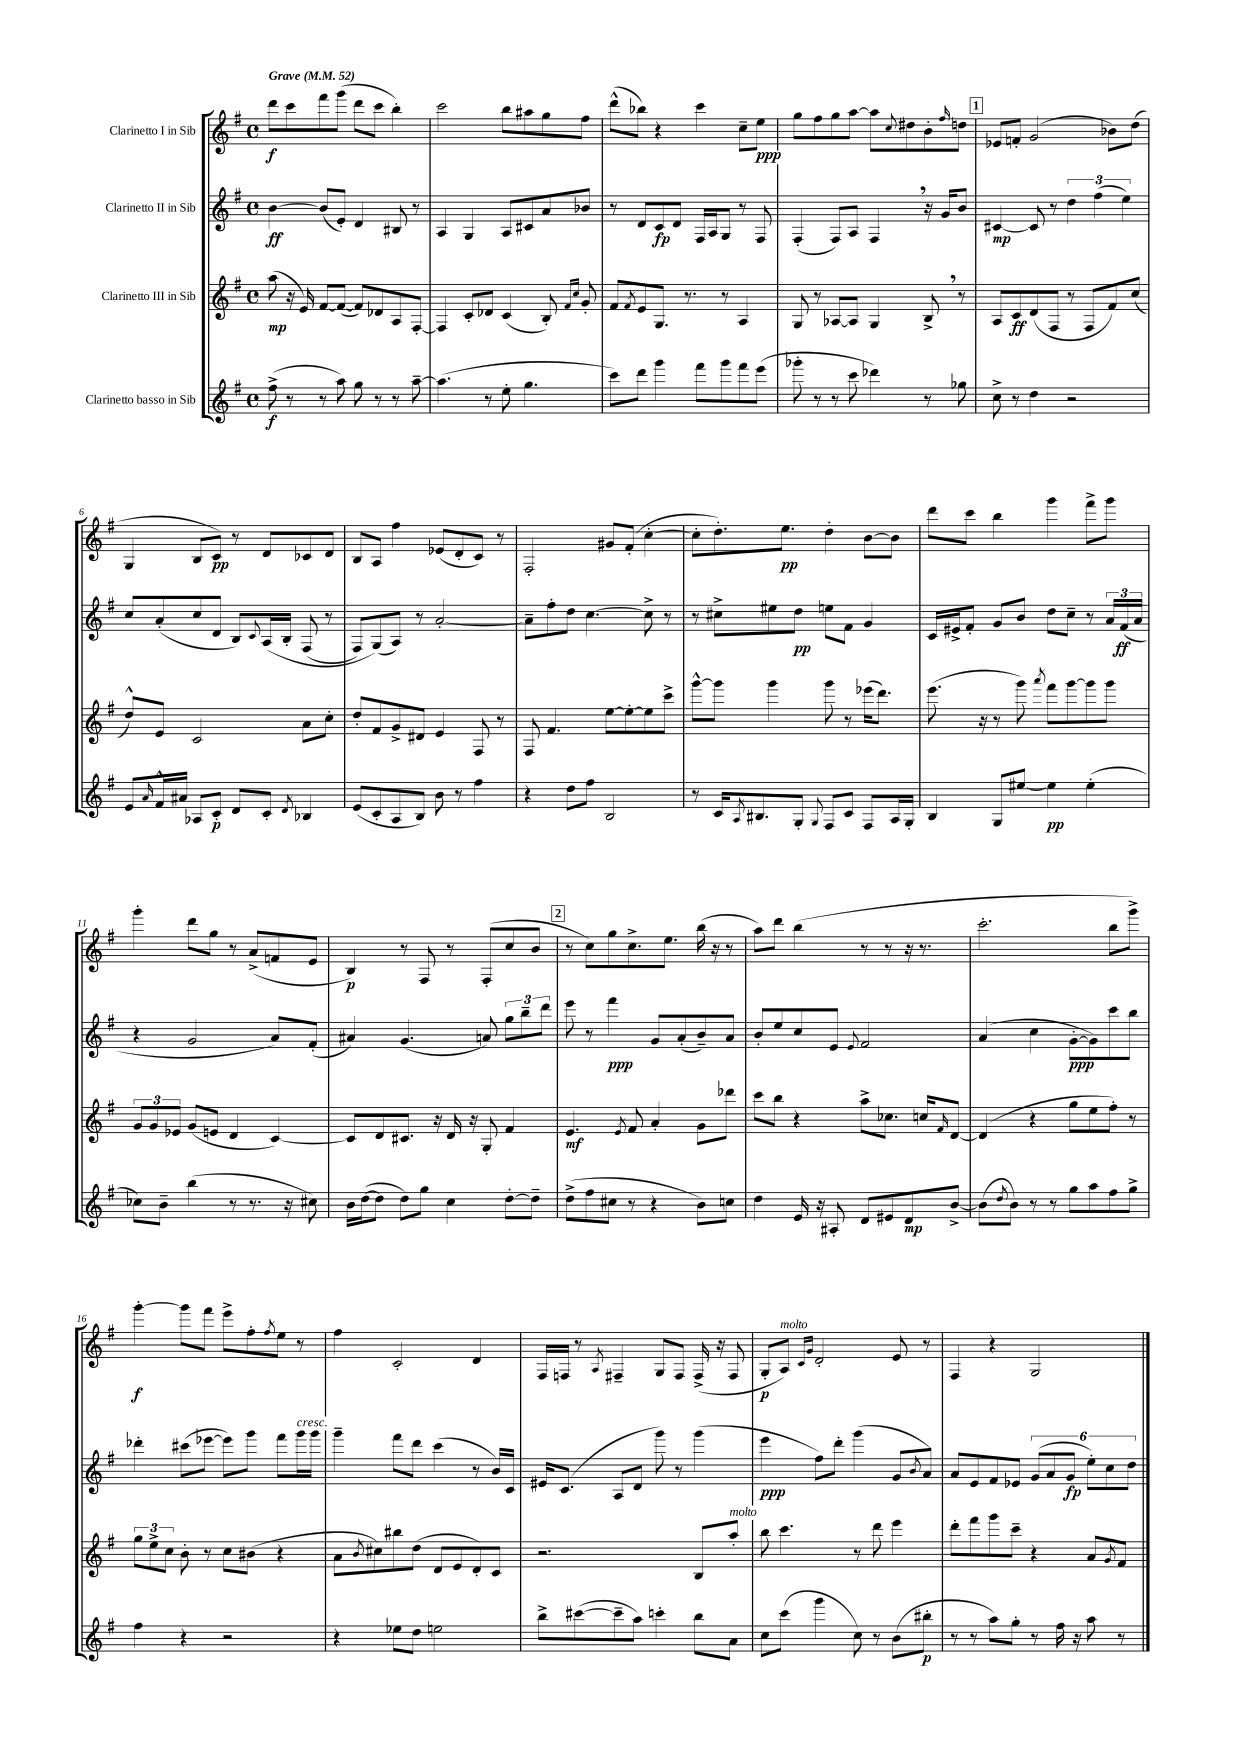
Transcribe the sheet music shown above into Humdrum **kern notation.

**kern	**dynam	**kern	**dynam	**kern	**dynam	**kern	**dynam
*part4	*part4	*part3	*part3	*part2	*part2	*part1	*part1
*staff4	*staff4	*staff3	*staff3	*staff2	*staff2	*staff1	*staff1
*I"Clarinetto basso in Sib	*	*I"Clarinetto III in Sib	*	*I"Clarinetto II in Sib	*	*I"Clarinetto I in Sib	*
*clefG2	*	*clefG2	*	*clefG2	*	*clefG2	*
*k[f#]	*	*k[f#]	*	*k[f#]	*	*k[f#]	*
*M4/4	*	*M4/4	*	*M4/4	*	*M4/4	*
*met(c)	*	*met(c)	*	*met(c)	*	*met(c)	*
*MM52	*	*MM52	*	*MM52	*	*MM52	*
=1	=1	=1	=1	=1	=1	=1	=1
!	!	!	!	!	!	!LO:TX:a:B:t=Grave	!
(8ff#^\	f	(8aa\	mp	[4b\	ff	8ddd\L	f
8r	.	16r	.	.	.	8ccc\	.
.	.	16e/)	.	.	.	.	.
8r	.	[8f#/L	.	(8b/L]	.	8fff#\	.
8aa\)	.	(8f#/J_	.	8e'/J)	.	(8ggg\J	.
8gg\	.	8f#/L])	.	4d/	.	8ddd\L	.
8r	.	8d-X/	.	.	.	8ccc\J	.
8r	.	8A/	.	8B#X/	.	4bb'\)	.
[8aa~\	.	[8F#'/J	.	8r	.	.	.
=2	=2	=2	=2	=2	=2	=2	=2
(4.aa\]	.	4F#/]	.	4A/	.	2ccc\	.
.	.	8c'/L	.	4G/	.	.	.
8r	.	8d-X/J	.	.	.	.	.
8ee'\	.	(4c/	.	8A/L	.	8bb\L	.
4.gg\	.	.	.	8c#X/	.	8aa#X\	.
.	.	8B'/)	.	8a/	.	8gg\	.
.	.	16qqf#/LL	.	.	.	.	.
.	.	16qqcc/JJ	.	.	.	.	.
.	.	8g'/	.	8b-X/J	.	8ff#\J	.
=3	=3	=3	=3	=3	=3	=3	=3
8ccc\L)	.	8f#/L	.	8r	.	(8ddd^^\L	.
.	.	8qf#/	.	.	.	.	.
8ddd\J	.	8e/	.	8d/L	.	8bb-X\J)	.
4ggg\	.	8.G/J	.	8c/	fp	4r	.
.	.	.	.	8d/J	.	.	.
.	.	8.r	.	.	.	.	.
8fff#\L	.	.	.	16F#/LL	.	4ccc\	.
.	.	.	.	16A/J	.	.	.
8ggg\	.	8r	.	8G/J	.	.	.
8fff#\	.	4A/	.	8r	.	8cc~\L	.
(8eee\J	.	.	.	8F#/	.	8ee\J	ppp
=4	=4	=4	=4	=4	=4	=4	=4
8ggg-X'\	.	8G/	.	(4F#'/	.	8gg\L	.
8r	.	8r	.	.	.	8ff#\	.
8r	.	[8A-X/L	.	8F#/L)	.	8gg\	.
8ccc\	.	8A-/J]	.	8A/J	.	[8aa\J	.
4ddd-X\)	.	4G/	.	4F#,/	.	8aa\L]	.
.	.	.	.	.	.	8qqcc/	.
.	.	.	.	.	.	8dd#X\	.
8r	.	8B^,/	.	16r	.	8b'\	.
.	.	.	.	16g/KL	.	.	.
.	.	.	.	.	.	16qqff#/	.
8gg-X\	.	8r	.	8b/J	.	8ddn\J	.
!!LO:REH:place=s1:t=1
=5	=5	=5	=5	=5	=5	=5	=5
8cc^\	.	8A/L	.	[4c#X/	mp	8e-X/L	.
8r	.	8c/	ff	.	.	8fn'/J	.
4dd\	.	(8d/	.	8c#/]	.	(2g/	.
.	.	8F#/J	.	8r	.	.	.
2r	.	8r	.	6dd\	.	.	.
.	.	8F#/L	.	.	.	.	.
.	.	.	.	(6ff#\	.	.	.
.	.	8f#/)	.	.	.	8b-X\L)	.
.	.	.	.	6ee\)	.	.	.
.	.	(8cc/J	.	.	.	(8dd\J	.
!!LO:LB:g=z
=6	=6	=6	=6	=6	=6	=6	=6
8e/L	.	8dd^^/L)	.	8cc/L	.	4G/	.
16qqa/	.	.	.	.	.	.	.
16f#^^/L	.	8e/J	.	(8a'/	.	.	.
16a#X/JJ	.	.	.	.	.	.	.
8A-X/L	.	2c/	.	8cc/	.	8B/L	.
8c'/J	p	.	.	8d/J	.	8c/J)	pp
8d/L	.	.	.	8B/L)	.	8r	.
.	.	.	.	8qqc/	.	.	.
8c'/J	.	.	.	(16A/L	.	8d/L	.
.	.	.	.	16B'/JJ	.	.	.
8qd/	.	.	.	.	.	.	.
4B-X/	.	8a\L	.	(8F#/	.	8c-X/	.
.	.	8cc'\J	.	8r	.	8d/J	.
=7	=7	=7	=7	=7	=7	=7	=7
(8e/L	.	8dd'/L	.	8F#/L)	.	8B/L	.
8c'/	.	8f#/	.	(8G/)	.	8A/J	.
8A/	.	8g^/	.	8A/J)	.	4ff#\	.
8B/J)	.	8d#X/J	.	8r	.	.	.
8b\	.	4e/	.	[2a'/	.	(8e-X/L	.
8r	.	.	.	.	.	8d'/	.
4ff#\	.	8F#/	.	.	.	8c/J)	.
.	.	8r	.	.	.	8r	.
=8	=8	=8	=8	=8	=8	=8	=8
4r	.	8F#/	.	8a~\L]	.	2F#'/	.
.	.	4.f#/	.	8ff#'\	.	.	.
8dd\L	.	.	.	8dd\J	.	.	.
8ff#\J	.	.	.	[4.cc\	.	.	.
2B/	.	[8ee\L	.	.	.	8g#X/L	.
.	.	8ee'\_	.	.	.	(8f#'/J	.
.	.	8ee\]	.	8cc^\]	.	[4cc'\	.
.	.	8ccc^\J	.	8r	.	.	.
=9	=9	=9	=9	=9	=9	=9	=9
8r	.	[8ggg^^\L	.	8r	.	8cc'\L]	.
16c/KL	.	8ggg\J]	.	8cc#X^\L	.	8.dd'\)	.
8qA/	.	.	.	.	.	.	.
8.B#X/	.	.	.	.	.	.	.
.	.	4ggg\	.	8ee#X\	.	.	.
.	.	.	.	.	.	8.ee\J	pp
8G'/J	.	.	.	8dd\J	pp	.	.
8qqG/	.	.	.	.	.	.	.
8F#/L	.	8ggg\	.	8een\L	.	4dd'\	.
8c/J	.	8r	.	8f#\J	.	.	.
8F#/L	.	(16eee-X\KL	.	4g/	.	[8b\L	.
.	.	8.ddd\J)	.	.	.	.	.
16A/L	.	.	.	.	.	8b\J]	.
16G'/JJ	.	.	.	.	.	.	.
=10	=10	=10	=10	=10	=10	=10	=10
4B/	.	(8.eee\	.	16c/LL	.	8ddd\L	.
.	.	.	.	16e#X^/J	.	.	.
.	.	.	.	8f#'/J	.	8ccc\J	.
.	.	16r	.	.	.	.	.
8G/L	.	8r	.	8g/L	.	4bb\	.
[8ee#X/J	.	8ggg\)	.	8b/J	.	.	.
.	.	8qaaa/	.	.	.	.	.
4ee#\]	pp	8fff#\L	.	8dd\L	.	4ggg\	.
.	.	[8ggg\	.	8cc~\J	.	.	.
(4ee#'\	.	8ggg\]	.	8r	.	8fff#^\L	.
.	.	8ggg\J	.	24a/LL	.	8ggg\J	.
.	.	.	.	(24f#/	ff	.	.
.	.	.	.	24a/JJ	.	.	.
!!LO:LB:g=z
=11	=11	=11	=11	=11	=11	=11	=11
8cc-X\L)	.	12g/L	.	4r	.	4ggg'\	.
.	.	12g/	.	.	.	.	.
8b~\J	.	.	.	.	.	.	.
.	.	12e-X/J	.	.	.	.	.
(4bb\	.	(8g/L	.	2g/	.	8ddd\L	.
.	.	8en/J	.	.	.	8gg\J	.
8r	.	4d/	.	.	.	8r	.
8.r	.	.	.	.	.	(8a^/L	.
.	.	[4c/)	.	8a/L)	.	8fn/	.
16r	.	.	.	.	.	.	.
8cc#X\)	.	.	.	(8f#'/J	.	8e/J	.
=12	=12	=12	=12	=12	=12	=12	=12
16b\LL	.	8c/L]	.	4a#X/)	.	4B/)	p
([16dd\J	.	.	.	.	.	.	.
8dd\J]	.	8d/	.	.	.	.	.
8dd\L)	.	8.c#X/J	.	(4.g/	.	8r	.
8gg\J	.	.	.	.	.	8F#/	.
.	.	16r	.	.	.	.	.
4cc\	.	16d/	.	.	.	8r	.
.	.	16r	.	.	.	.	.
.	.	8G'/	.	8an/)	.	(8F#'/L	.
[8dd'\L	.	4f#/	.	12gg\L	.	8cc/	.
.	.	.	.	12bb~\	.	.	.
8dd~\J]	.	.	.	.	.	8b/J	.
.	.	.	.	12ddd\J	.	.	.
!!LO:REH:place=s1:t=2
=13	=13	=13	=13	=13	=13	=13	=13
(8dd^\L	.	4.e/	mf	8eee\	.	8r	.
8ff#\	.	.	.	8r	.	8cc\L)	.
8cc#X\J	.	.	.	4fff#\	ppp	8gg\	.
.	.	8qe/	.	.	.	.	.
8r	.	8f#/	.	.	.	8.cc^\	.
4r	.	4a'/	.	8g/L	.	.	.
.	.	.	.	.	.	8.ee\J	.
.	.	.	.	(8a'/	.	.	.
8b\L)	.	8g\L	.	8b~/)	.	(16bb\	.
.	.	.	.	.	.	16r	.
8ccn\J	.	8ddd-X\J	.	8a/J	.	8r	.
=14	=14	=14	=14	=14	=14	=14	=14
4dd\	.	8ccc\L	.	8b'/L	.	8aa\L)	.
.	.	8bb\J	.	8ee/	.	8ddd\J	.
16e/	.	4r	.	8cc/	.	(4bb\	.
16r	.	.	.	.	.	.	.
8A#X'/	.	.	.	8e/J	.	.	.
.	.	.	.	8qqe/	.	.	.
8d/L	.	8aa^\L	.	2f#/	.	8r	.
8e#X/	.	8.cc-X\J	.	.	.	8r	.
8d/	mp	.	.	.	.	16r	.
.	.	16ccn/KL	.	.	.	8.r	.
.	.	16qqf#/	.	.	.	.	.
[8b^/J	.	[8d/J	.	.	.	.	.
=15	=15	=15	=15	=15	=15	=15	=15
(8b\L]	.	(4d/]	.	(4a/	.	2.ccc'\	.
8qdd/	.	.	.	.	.	.	.
8b\J)	.	.	.	.	.	.	.
8r	.	4r	.	4cc\	.	.	.
8r	.	.	.	.	.	.	.
8gg\L	.	8gg\L	.	[8g'\L	ppp	.	.
8aa\	.	8ee\	.	8g\])	.	.	.
8ff#\	.	8ff#'\J)	.	8ccc\	.	8bb\L	.
8gg^\J	.	8r	.	8bb\J	.	8ggg^\J)	.
!!LO:LB:g=z
=16	=16	=16	=16	=16	=16	=16	=16
4ff#\	.	12gg\L	.	4ddd-X'\	.	[4ggg'\	f
.	.	12ee^\	.	.	.	.	.
.	.	12cc\J	.	.	.	.	.
4r	.	8b'\	.	(8ccc#X\L	.	8ggg\L]	.
.	.	8r	.	[8eee-X\J	.	8fff#\J	.
2r	.	8cc\L	.	8eee-\L])	.	8eee^\L	.
.	.	(8b#X\J	.	8ggg\J	.	8ff#'\	.
.	.	.	.	.	.	8qff#/	.
.	.	4r	.	8fff#\L	.	8ee\J	.
!	!	!	!	!LO:TX:a:i:t=cresc.	!	!	!
.	.	.	.	16ggg\L	.	8r	.
.	.	.	.	16ggg\JJ	.	.	.
=17	=17	=17	=17	=17	=17	=17	=17
4r	.	8a\L	.	4ggg~\	.	4ff#\	.
.	.	8qb/	.	.	.	.	.
.	.	8cc#X\)	.	.	.	.	.
8ee-X\L	.	8bb#X\	.	8fff#\L	.	2c'/	.
8dd\J	.	(8dd\J	.	8ddd\J	.	.	.
2een\	.	8d/L	.	(4ccc\	.	.	.
.	.	8e/	.	.	.	.	.
.	.	8d'/)	.	8r	.	4d/	.
.	.	8c/J	.	16b/LL)	.	.	.
.	.	.	.	16c/JJ	.	.	.
=18	=18	=18	=18	=18	=18	=18	=18
8bb^\L	.	2.r	.	16e#X/KL	.	16F#/LL	.
.	.	.	.	(8.c/J	.	16Fn/JJ	.
([8ccc#X\	.	.	.	.	.	8r	.
.	.	.	.	.	.	8qA/	.
8ccc#~\]	.	.	.	8A/L	.	4F#X~/	.
8aa\J)	.	.	.	8d/J	.	.	.
4cccn'\	.	.	.	8ggg\)	.	8G/L	.
.	.	.	.	8r	.	8F#/J	.
8bb\L	.	8B/L	.	(4ggg\	.	(16F#^/	.
.	.	.	.	.	.	16r	.
!	!	!LO:TX:a:i:t=molto	!	!	!	!	!
8a\J	.	8aa'/J	.	.	.	8F#/	.
=19	=19	=19	=19	=19	=19	=19	=19
8cc\L	.	8bb\	.	4eee\	ppp	8G'/L	p
!	!	!	!	!	!	!LO:TX:a:i:t=molto	!
(8ccc\J	.	4.ccc\	.	.	.	8A/J)	.
.	.	.	.	.	.	16qqc/LL	.
.	.	.	.	.	.	16qqg/JJ	.
4ggg\	.	.	.	8ff#\L)	.	2d'/	.
.	.	.	.	8ddd'\J	.	.	.
8cc\)	.	8r	.	(4ggg\	.	.	.
8r	.	8ddd\	.	.	.	.	.
(8b\L	.	4eee\	.	8g/L	.	8e/	.
.	.	.	.	8qb/	.	.	.
8bb#X'\J	p	.	.	8a/J)	.	8r	.
=20	=20	=20	=20	=20	=20	=20	=20
8r	.	8ddd'\L	.	8a/L	.	4F#/	.
8r	.	8fff#\	.	8e/	.	.	.
8aa\L)	.	8ggg\	.	8f#/	.	4r	.
8gg'\J	.	8ccc~\J	.	8e-X/J	.	.	.
8r	.	4r	.	(12g/L	.	2G/	.
.	.	.	.	12a/	.	.	.
16ff#\	.	.	.	.	.	.	.
.	.	.	.	12g/J	fp	.	.
16r	.	.	.	.	.	.	.
8aa\	.	8a/L	.	12ee'\L)	.	.	.
.	.	.	.	12cc\	.	.	.
.	.	8qg/	.	.	.	.	.
8r	.	8f#/J	.	.	.	.	.
.	.	.	.	12dd\J	.	.	.
==	==	==	==	==	==	==	==
*-	*-	*-	*-	*-	*-	*-	*-
